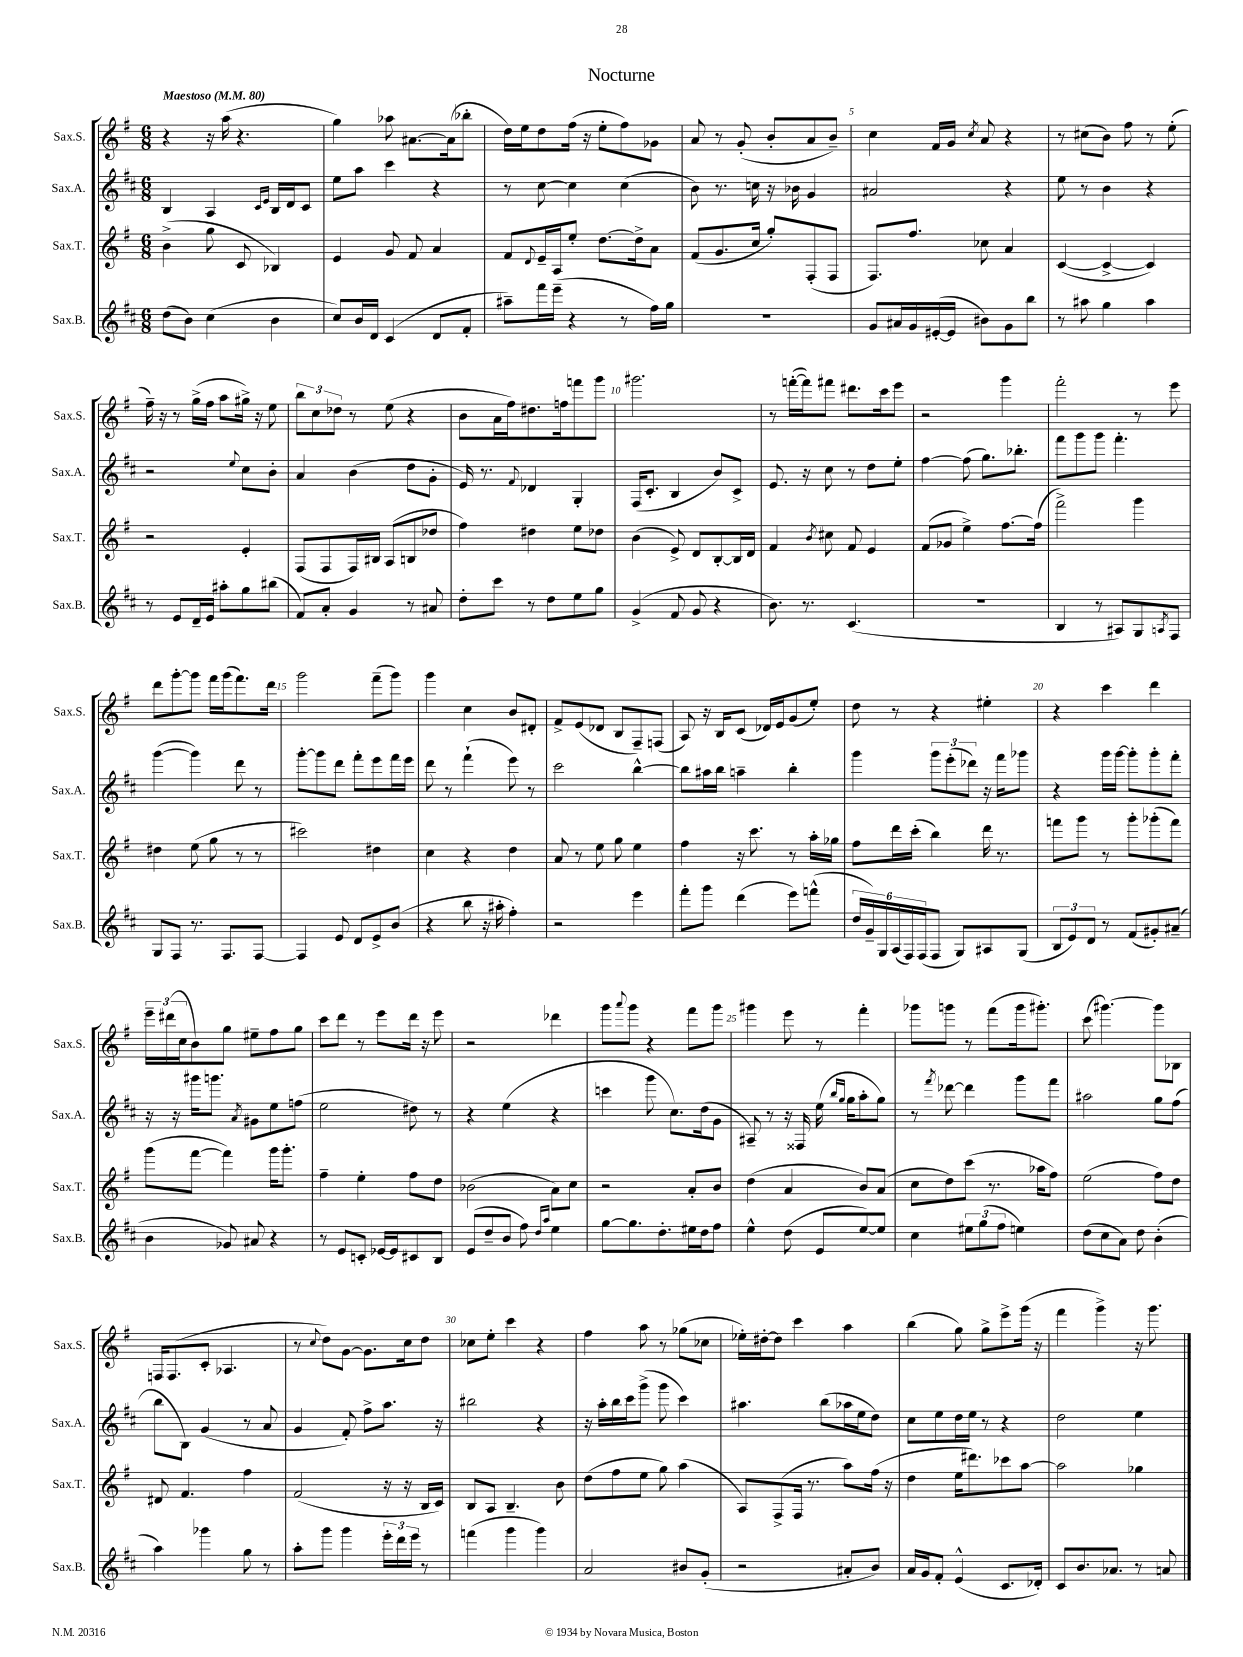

**kern	**kern	**kern	**kern
*part4	*part3	*part2	*part1
*staff4	*staff3	*staff2	*staff1
*I"Sax.B.	*I"Sax.T.	*I"Sax.A.	*I"Sax.S.
*I'Sax.B.	*I'Sax.T.	*I'Sax.A.	*I'Sax.S.
*clefG2	*clefG2	*clefG2	*clefG2
*k[f#c#]	*k[f#]	*k[f#c#]	*k[f#]
*M6/8	*M6/8	*M6/8	*M6/8
*MM80	*MM80	*MM80	*MM80
=1	=1	=1	=1
!	!	!	!LO:TX:a:B:t=Maestoso
(8dd\L	(4b^\	4B/	4r
8b\J)	.	.	.
(4cc#\	8gg\	4A/	16r
.	.	.	(16aa\
.	8c/	.	4.r
.	.	16qqc#/LL	.
.	.	16qqe/JJ	.
4b\	4B-X/)	16B/LL	.
.	.	16d/J	.
.	.	8c#/J	.
=2	=2	=2	=2
8cc#/L)	4e/	8ee\L	4gg\)
16b/L	.	8aa\J	.
16d/JJ	.	.	.
(4c#/	8g/	4ccc#\	8aa-X\
.	8f#/	.	[8.a#X\L
8d/L	4a/	4r	.
.	.	.	(16a#\k]
8f#'/J	.	.	8bb-X'\J
=3	=3	=3	=3
8aa#X~\L)	8f#/L	8r	16dd\LL)
.	.	.	16ee\J
.	8qqd/	.	.
16fff#\L	16e~/L	[8cc#\	8dd\
(16eee~\JJ	16A/J	.	.
4r	8ee'/J	4cc#\]	(16ff#\Jk
.	.	.	16r
.	[8.dd\L	.	8ee'\L
8r	.	(4cc#\	8ff#\)
.	16dd^\k]	.	.
16ff#\LL)	8a\J	.	8g-X\J
16gg\JJ	.	.	.
=4	=4	=4	=4
2.r	(8f#/L	8b\)	8a/
.	8.g/	8.r	8r
.	.	.	(8g'/
.	16cc/Jk	16ccn\	.
.	8gg'/L)	16r	8b'/L
.	.	16b-X\	.
.	(8F#'/	4g/	8a/
.	8F#/J	.	8b~/J)
=5	=5	=5	=5
8g/L	8.F#/L)	2a#X/	4cc\
16a#X/L	.	.	.
16g/	8.ff#/J	.	.
([16e#X'/	.	.	16f#/LL
16e#/JJ]	.	.	16g/JJ
.	.	.	8qcc/
8b#X\L)	8cc-X\	.	8a/
8g\	4a/	4r	4r
8bb\J	.	.	.
=6	=6	=6	=6
8r	([4c/	8ee\	8r
8aa#X\	.	8r	(8cc#X\L
4gg\	4c^/_	4b\	8b\J)
.	.	.	8ff#\
4aa#\	4c/])	4r	8r
.	.	.	(8ee'\
!!LO:LB:g=z
=7	=7	=7	=7
8r	2r	2r	16ff#~\)
.	.	.	16r
8e/L	.	.	8r
16d~/L	.	.	(16gg^\LL
16e/JJ	.	.	16ff#\JJ
8aa#X'\L	.	.	8aa\L
.	.	8qqee/	.
8gg\	4e'/	8cc#\L	16gg#X^\Jk)
.	.	.	16r
(8bb#X\J	.	8b'\J	8ee\
=8	=8	=8	=8
8f#/L)	(8F#/L	4a/	12bb\L
.	.	.	12cc\
8a'/J	8F#/	.	.
.	.	.	12dd-X\J
4g/	16F#/L)	(4b\	8r
.	16B#X/JJ	.	.
.	(8A/L	.	(8ee\
8r	8Bn/	8dd\L	4r
8a#X/	8dd-X/J	8g'\J	.
=9	=9	=9	=9
8dd'\L	4ff#\)	16e/)	8b\L
.	.	8.r	.
8ccc#\J	.	.	16a\L
.	.	.	16ff#\J)
.	.	8qqf#/	.
8r	4dd#X\	4d-X/	8.dd#X\
8dd\L	.	.	.
.	.	.	16ffn\k
8ee\	8ee\L	4G'/	8fffn\
8gg\J	8dd-X\J	.	8ggg\J
=10	=10	=10	=10
(4g^/	(4b\	(16F#/KL	2.ggg#X\
.	.	8.c#'/J	.
8f#/	8e^/)	4B/	.
8g/	8d/L	.	.
4r	[8B'/	8b/L)	.
.	16B/L]	8c#^/J	.
.	16d/JJ	.	.
=11	=11	=11	=11
8.b\)	4f#/	8.e/	8r
.	.	.	([16fffn'\LL
8.r	.	16r	16fff\J])
.	8qb/	.	.
.	8cc#X\	8cc#\	8fff#X\J
(4.c#/	8f#/	8r	8.ddd#X\L
.	4e/	8dd\L	.
.	.	.	16ccc\k
.	.	8ee'\J	8eee\J
=12	=12	=12	=12
2.r	(8f#/L	[4ff#\	2r
.	8g-X/J	.	.
.	4ee^\)	(8ff#\]	.
.	.	8.gg\L)	.
.	[8.ff#\L	.	4ggg\
.	.	8.bb-X'\J	.
.	(16ff#\Jk]	.	.
=13	=13	=13	=13
4B/	2fff#^\)	8fff#\L	2fff#'\
.	.	8ggg\	.
8r	.	8ggg\J	.
8A#X/L)	.	4.fff#'\	.
8G/	4ggg\	.	8r
8qAn/	.	.	.
8F#/J	.	.	8eee\
!!LO:LB:g=z
=14	=14	=14	=14
8G/L	4dd#X\	([4ggg\	8ddd\L
8F#/J	.	.	[8ggg'\
8.r	(8ee\	4ggg\])	8ggg\J]
.	8gg\	.	16fff#\LL
8.F#/L	.	.	(16ggg\J
.	8r	8ddd\	8.fff#\)
[8F#/J	8r	8r	.
.	.	.	16ddd\Jk
=15	=15	=15	=15
4F#/]	2ccc#X\)	[8ggg'\L	2ggg\
.	.	8ggg\]	.
8e/	.	8ddd\J	.
8d/L	.	8fff#'\L	.
8e^/	4dd#X\	8eee\	(8fff#~\L
(8b/J	.	16fff#\L	8ggg\J)
.	.	16eee\JJ	.
=16	=16	=16	=16
4r	4cc\	8ddd\	4ggg\
.	.	8r	.
8bb\	4r	(4fff#`\	4cc\
16r	.	.	.
16aa#X'\	.	.	.
4ff#'\)	4dd\	8eee\)	8b/L
.	.	8r	8d#X'/J
=17	=17	=17	=17
2r	8a/	2ccc#\	8f#^/L
.	8r	.	(8e/
.	8ee\	.	8d-X/J
.	8gg\	.	8B/L
4eee\	4ee\	[4bb^^\	8F#~/)
.	.	.	(8Fn/J
=18	=18	=18	=18
8fff#'\L	4ff#\	8bb\L]	8A/)
8ggg\J	.	16aa#X\L	16r
.	.	16bb\JJ	16B/KL
(4ddd\	16r	4aan~\	(8c/J
.	8.ccc\	.	.
.	.	.	16d-X/LL)
.	.	.	16e/J
8eee\L)	8r	4bb'\	(8g/
(8fffn^^\J	16aa'\LL	.	8ee'/J)
.	16gg-X\JJ	.	.
=19	=19	=19	=19
24dd/LL	8ff#\L	4ggg\	8dd\
24g~/)	.	.	.
24G/	.	.	.
(24A/	16ddd\L	.	8r
24F#/)	.	.	.
.	(16ccc'\JJ	.	.
(24F#/J	.	.	.
8F#/J	4bb\)	12ggg\L	4r
.	.	(12eee'\	.
8G/L)	.	.	.
.	.	12ddd-X\J)	.
8A#X/	16ddd\	16r	4ee#X'\
.	8.r	16fff#\KL	.
(8G/J	.	8ggg-X\J	.
=20	=20	=20	=20
12B/L	8fffn\L	4r	4r
12e/)	.	.	.
.	8ggg\J	.	.
12d/J	.	.	.
8r	8r	16ggg\LL	4ccc\
.	.	[16ggg\JJ	.
(8f#/L	8ggg'\L	8ggg'\L]	.
8g#X'/)	(8ggg-X'\	8ggg'\	4ddd\
(8a#X~/J	8fff\J)	8fff#'\J	.
!!LO:LB:g=z
=21	=21	=21	=21
4b\	(8ggg\L	16r	24eee~\LL
.	.	.	(24ddd#X\
.	.	16r	.
.	.	.	24cc\J
.	[8fff#\J	16ggg#X\KL	8b\)
.	.	8.gggn\J	.
8g-X/)	4fff#\])	.	8gg\J
.	.	8qa/	.
8a#X/	.	8g#X\L	8ee#X~\L
4r	16ggg\KL	8ee\	8ff#\
.	8.ggg'\J	.	.
.	.	(8ffn\J	8gg\J
=22	=22	=22	=22
8r	4ff#~\	2ee\	8ccc\L
8e/L	.	.	8ddd\J
8cn'/J	4ee'\	.	8r
[16e-X/LL	.	.	8eee\L
16e-/J]	.	.	.
8c#X/	8ff#\L	8dd#X\)	16ddd\Jk
.	.	.	16r
8B/J	8dd\J	8r	8eee\
=23	=23	=23	=23
(8e/L	(2b-X\	4r	2r
8dd~/	.	.	.
8b/J	.	(4ee\	.
8ff#\)	.	.	.
16qqdd/LL	.	.	.
16qqaa/JJ	.	.	.
4ee\	8a\L)	4r	4ddd-X\
.	8cc\J	.	.
=24	=24	=24	=24
[8gg\L	2r	4cccn\	8ggg\L
.	.	.	8qqaaa/
8.gg\]	.	.	8ggg\J
.	.	8ggg\	4r
8.dd'\	.	.	.
.	.	8.cc#\L)	.
16ee#X\L	8a'/L	.	8fff#\L
16dd\J	.	(16dd\k	.
8ff#\J	8b/J	8g\J	8ggg\J
=25	=25	=25	=25
4ee^^\	(4dd\	8A#X~/)	4ggg#X\
.	.	8r	.
(8dd\	4a/	16r	8eee\
.	.	16F##X/	.
8e/L	.	(16ee\	8r
.	.	16qqbb/LL	.
.	.	16qqgg/JJ	.
.	.	16gg\KL	.
[8ee/)	8b/L)	8aa'\	4fff#'\
8ee/J]	(8a/J	8gg\J)	.
=26	=26	=26	=26
4cc#\	8cc\L	8r	8ggg-X\L
.	.	8qfff#/	.
.	8dd\)	[8ddd-X\	8gggn\J
12ee#X\L	(8ccc\J	4ddd-\]	8r
(12gg\	.	.	.
.	8.r	.	(8fff#\L
12ff#\J	.	.	.
4een\)	.	8ggg\L	16ggg\k
.	16aa-X\KL	.	8.ggg#X'\J)
.	8ff#\J)	8fff#\J	.
=27	=27	=27	=27
(8dd\L	(2ee\	2aa#X\	(8ccc\
8cc#\	.	.	[4.ggg#X\)
8a\J)	.	.	.
8dd\	.	.	.
(4b'\	8ff#\L)	8gg\L	8ggg#\L]
.	8dd\J	(8ff#\J	8B-X\J
!!LO:LB:g=z
=28	=28	=28	=28
4aa\)	8d#X/	8bb\L	16Fn/KL
.	.	.	(8.F/
.	4.f#/	8B\J)	.
4ggg-X\	.	(4g/	8c'/J
.	.	.	4.A-X/
8gg\	4ff#\	8r	.
8r	.	8a/	.
=29	=29	=29	=29
8aa'\L	(2f#/	4g/	8r
.	.	.	8qqcc/
8ggg\J	.	.	8dd\L)
4ggg\	.	8f#'/)	[8g\J
.	.	8ff#^\L	8.g\L]
24eee'\LL	16r	8.aa\J	.
24ddd\	.	.	.
.	16r	.	16cc\k
24eee\JJ	.	.	.
8r	16B/LL	.	8dd\J
.	16c/JJ)	16r	.
=30	=30	=30	=30
(4fffn\	8B/L	2bb#X\	8cc-X\L
.	8A/J	.	8ee'\J
4ggg\	4.B~/	.	4ccc\
4ggg\)	.	4r	4r
.	8b\	.	.
=31	=31	=31	=31
2a/	(8dd\L	16r	4ff#\
.	.	16aa'\LL	.
.	8ff#\	16bb\	.
.	.	16ccc#\J	.
.	8ee\J	(8ggg^\J	8aa\
.	8gg\)	8ggg\	8r
8b#X/L	(4aa\	4ccc#\)	(8gg-X\L
(8g'/J	.	.	8cc-X\J
=32	=32	=32	=32
2r	8A/L)	4.aa#X\	16ee-X'\LL)
.	.	.	[16dd#X'\J
.	(8F#^/	.	8dd#\J]
.	16F#/Jk	.	4ccc\
.	8.r	.	.
.	.	(8bb\L	.
8a#X'/L	8aa\L)	16aa-X\L	4aa\
.	.	16ee\J	.
8b/J)	(16ff#\Jk	8dd\J)	.
.	16r	.	.
=33	=33	=33	=33
16a/LL	4dd\	8cc#\L	(4bb\
16g/J	.	.	.
8f#'/J	.	8ee\	.
(4e^^/	16ee\KL	16dd\L	8gg\)
.	8.ddd#X\)	16ee\JJ	.
.	.	8r	8gg^\L
8.c#/L	8ccc-X\	4r	8eee^\
.	[8aa\J	.	(16ggg\Jk
16d-X'/Jk)	.	.	16r
=34	=34	=34	=34
8c#/L	2aa\]	2dd\	4fff#\
8.b/	.	.	.
.	.	.	4ggg^\)
8.a-X/J	.	.	.
8r	4gg-X\	4ee\	16r
.	.	.	8.ggg\
8an/	.	.	.
==	==	==	==
*-	*-	*-	*-
